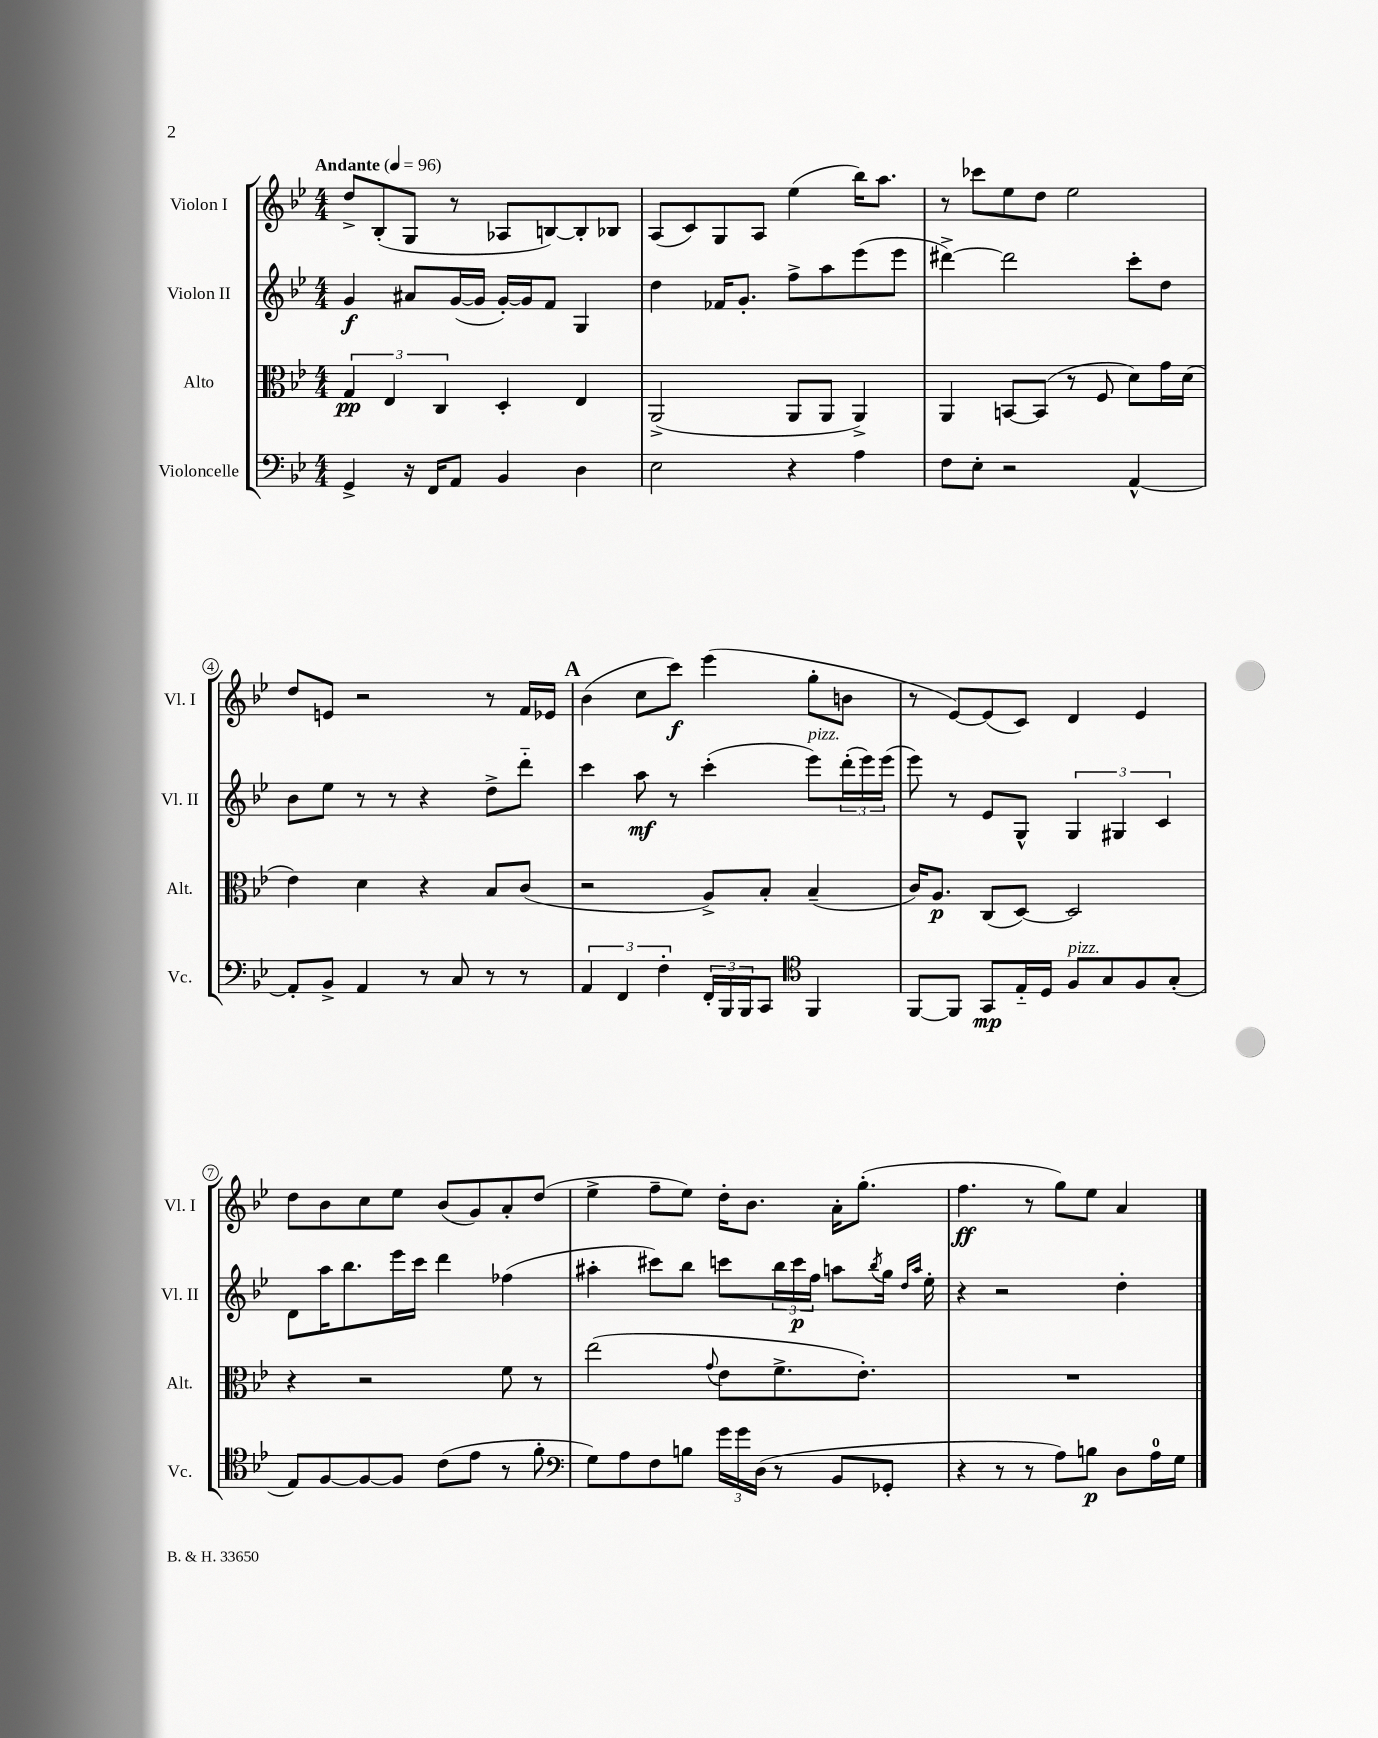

**kern	**dynam	**kern	**dynam	**kern	**dynam	**kern	**dynam
*part4	*part4	*part3	*part3	*part2	*part2	*part1	*part1
*staff4	*staff4	*staff3	*staff3	*staff2	*staff2	*staff1	*staff1
*I"Violoncelle	*	*I"Alto	*	*I"Violon II	*	*I"Violon I	*
*I'Vc.	*	*I'Alt.	*	*I'Vl. II	*	*I'Vl. I	*
*clefF4	*	*clefC3	*	*clefG2	*	*clefG2	*
*k[b-e-]	*	*k[b-e-]	*	*k[b-e-]	*	*k[b-e-]	*
*M4/4	*	*M4/4	*	*M4/4	*	*M4/4	*
*MM96	*	*MM96	*	*MM96	*	*MM96	*
=1	=1	=1	=1	=1	=1	=1	=1
!	!	!	!	!	!	!LO:TX:a:B:t=Andante	!
4GG^/	.	6G/	pp	4g/	f	8dd^/L	.
.	.	.	.	.	.	(8B-'/	.
.	.	6E-/	.	.	.	.	.
16r	.	.	.	8a#X/L	.	8G/J	.
16FF/KL	.	.	.	.	.	.	.
.	.	6C/	.	.	.	.	.
8AA/J	.	.	.	([16g/L	.	8r	.
.	.	.	.	16g/JJ]	.	.	.
4BB-/	.	4D'/	.	[16g'/LL)	.	8A-X/L	.
.	.	.	.	16g/J]	.	.	.
.	.	.	.	8f/J	.	[8Bn/)	.
4D\	.	4E-/	.	4G/	.	8B'/]	.
.	.	.	.	.	.	8B-X/J	.
=2	=2	=2	=2	=2	=2	=2	=2
2E-\	.	(2AA^/	.	4dd\	.	(8A/L	.
.	.	.	.	.	.	8c/)	.
.	.	.	.	16f-X/KL	.	8G/	.
.	.	.	.	8.g'/J	.	.	.
.	.	.	.	.	.	8A/J	.
4r	.	8AA/L	.	8ff^\L	.	(4ee-\	.
.	.	8AA/J	.	8aa\	.	.	.
4A\	.	4AA^/)	.	(8eee-\	.	16bb-\KL)	.
.	.	.	.	.	.	8.aa\J	.
.	.	.	.	8eee-\J	.	.	.
=3	=3	=3	=3	=3	=3	=3	=3
8F\L	.	4AA/	.	[4ddd#X^\)	.	8r	.
8E-'\J	.	.	.	.	.	8ccc-X\L	.
2r	.	[8BBn/L	.	2ddd#\]	.	8ee-\	.
.	.	(8BB/J]	.	.	.	8dd\J	.
.	.	8r	.	.	.	2ee-\	.
.	.	8F/	.	.	.	.	.
[4AA^^/	.	8d\L)	.	8ccc'\L	.	.	.
.	.	16g\L	.	8dd\J	.	.	.
.	.	(16d\JJ	.	.	.	.	.
!!LO:LB:g=z
=4	=4	=4	=4	=4	=4	=4	=4
8AA'/L]	.	4e-\)	.	8b-\L	.	8dd/L	.
8BB-^/J	.	.	.	8ee-\J	.	8en/J	.
4AA/	.	4d\	.	8r	.	2r	.
.	.	.	.	8r	.	.	.
8r	.	4r	.	4r	.	.	.
8C/	.	.	.	.	.	.	.
8r	.	8B-/L	.	8dd^\L	.	8r	.
8r	.	(8c/J	.	8ddd\J	.	16f/LL	.
.	.	.	.	.	.	16e-X/JJ	.
!!LO:REH:place=s1:t=A
=5	=5	=5	=5	=5	=5	=5	=5
6AA/	.	2r	.	4ccc\	.	(4b-\	.
6FF/	.	.	.	.	.	.	.
.	.	.	.	8aa\	mf	8cc\L	.
6F'\	.	.	.	.	.	.	.
.	.	.	.	8r	.	8ccc\J)	f
24FF'/LL	.	8A^/L)	.	(4ccc'\	.	(4eee-\	.
24BBB-/	.	.	.	.	.	.	.
24BBB-/J	.	.	.	.	.	.	.
8CC/J	.	8B-'/J	.	.	.	.	.
*clefC4	*	*	*	*	*	*	*
!	!	!	!	!LO:TX:a:i:t=pizz.	!	!	!
4FF/	.	(4B-~/	.	8eee-\L)	.	8gg'\L	.
.	.	.	.	(24ddd'\L	.	8bn\J	.
.	.	.	.	24eee-\)	.	.	.
.	.	.	.	(24eee-\JJ	.	.	.
=6	=6	=6	=6	=6	=6	=6	=6
[8FF/L	.	16c/KL)	.	8eee-\)	.	8r	.
.	.	8.A/J	p	.	.	.	.
8FF/J]	.	.	.	8r	.	[8e-/L)	.
8GG/L	mp	(8C/L	.	8e-/L	.	(8e-/]	.
16E-/L	.	[8D/J)	.	8G^^/J	.	8c/J)	.
16D/JJ	.	.	.	.	.	.	.
!LO:TX:a:i:t=pizz.	!	!	!	!	!	!	!
8F/L	.	2D/]	.	6G/	.	4d/	.
8G/	.	.	.	.	.	.	.
.	.	.	.	6G#X/	.	.	.
8F/	.	.	.	.	.	4e-/	.
.	.	.	.	6c/	.	.	.
(8G'/J	.	.	.	.	.	.	.
!!LO:LB:g=z
=7	=7	=7	=7	=7	=7	=7	=7
8E-/L)	.	4r	.	8d\L	.	8dd\L	.
[8F/	.	.	.	16aa\K	.	8b-\	.
.	.	.	.	8.bb-\	.	.	.
8F/_	.	2r	.	.	.	8cc\	.
8F/J]	.	.	.	16eee-\L	.	8ee-\J	.
.	.	.	.	16ccc\JJ	.	.	.
(8c\L	.	.	.	4ddd\	.	(8b-/L	.
8e-\J	.	.	.	.	.	8g/)	.
8r	.	8f\	.	(4ff-X\	.	8a'/	.
8f'\	.	8r	.	.	.	(8dd/J	.
=8	=8	=8	=8	=8	=8	=8	=8
*clefF4	*	*	*	*	*	*	*
8G\L)	.	(2ee-\	.	4aa#X'\	.	4ee-^\	.
8A\	.	.	.	.	.	.	.
8F\	.	.	.	8ccc#X\L)	.	8ff~\L	.
8Bn\J	.	.	.	8bb-\J	.	8ee-\J)	.
.	.	8qqg/	.	.	.	.	.
24g\LL	.	8e-\L	.	8cccn\L	.	16dd'\KL	.
24g\	.	.	.	.	.	.	.
.	.	.	.	.	.	8.b-\J	.
(24D\JJ	.	.	.	.	.	.	.
8r	.	8.f^\	.	24bb-\L	.	.	.
.	.	.	.	24ccc\	p	.	.
.	.	.	.	24ff\JJ	.	.	.
8BB-/L	.	.	.	8aan\L	.	16a'\KL	.
.	.	8.e-'\J)	.	.	.	(8.gg'\J	.
.	.	.	.	8qbb-/	.	.	.
8GG-X'/J	.	.	.	16gg\Jk	.	.	.
.	.	.	.	16qqdd/LL	.	.	.
.	.	.	.	16qqaa/JJ	.	.	.
.	.	.	.	16ee-'\	.	.	.
=9	=9	=9	=9	=9	=9	=9	=9
4r	.	1r	.	4r	.	4.ff\	ff
8r	.	.	.	2r	.	.	.
8r	.	.	.	.	.	8r	.
8A\L)	.	.	.	.	.	8gg\L)	.
8Bn\J	p	.	.	.	.	8ee-\J	.
8D\L	.	.	.	4dd'\	.	4a/	.
16A\L	.	.	.	.	.	.	.
16G\JJ	.	.	.	.	.	.	.
==	==	==	==	==	==	==	==
*-	*-	*-	*-	*-	*-	*-	*-
